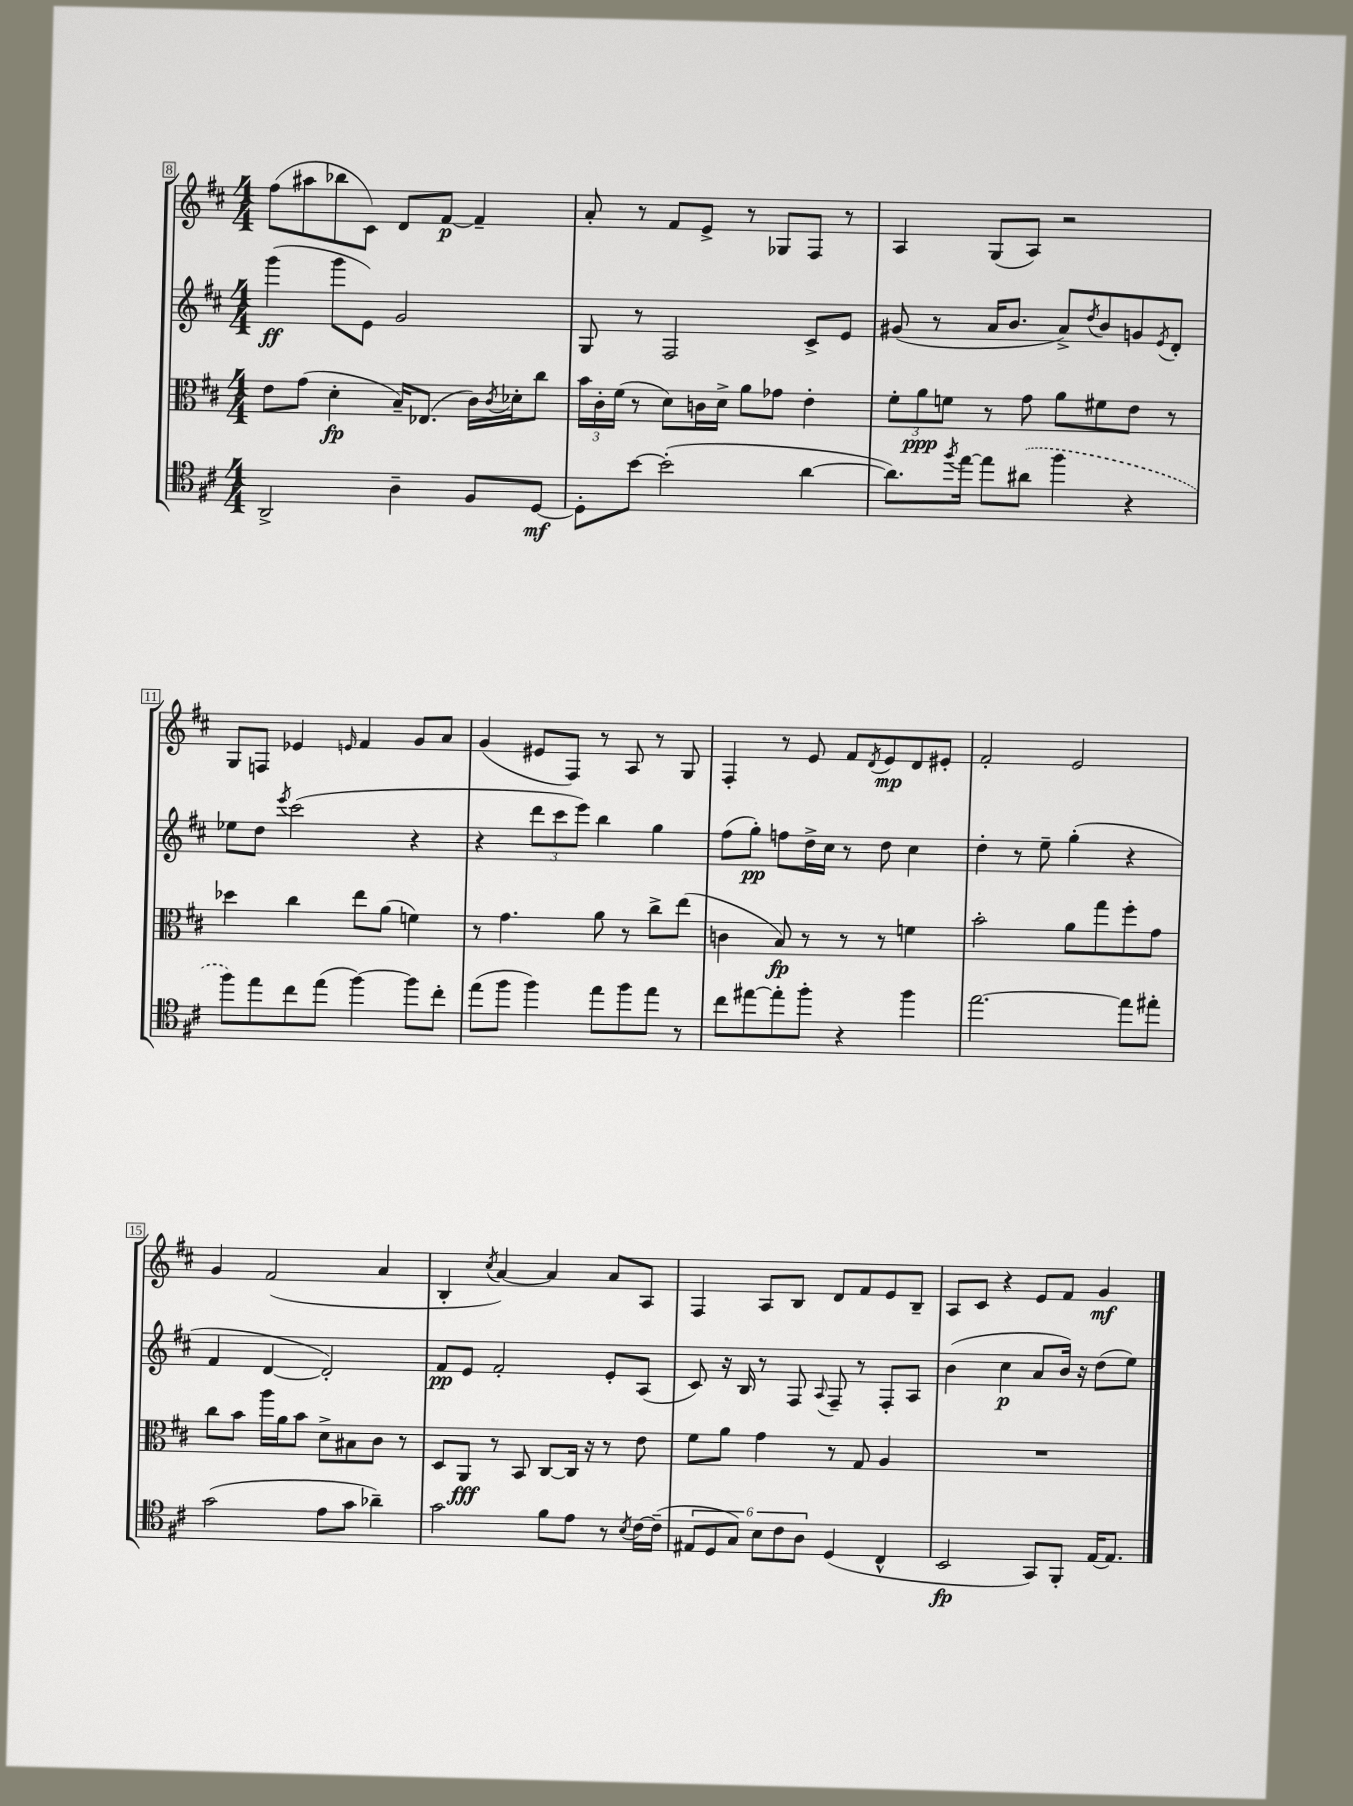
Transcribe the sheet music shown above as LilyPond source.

<<
\new StaffGroup <<
\new Staff = "s0" {
    \clef treble \key d \major \numericTimeSignature \time 4/4
    fis''8( ais''8 bes''8 cis'8) d'8 fis'8~\p fis'4-- |
    a'8-. r8 fis'8 e'8-> r8 ges8 fis8 r8 |
    a4 g8( a8) r2 |
    g8 f8 ees'4 \grace { e'16 } fis'4 g'8 a'8 |
    g'4( eis'8 fis8) r8 a8 r8 g8 |
    fis4-. r8 e'8 fis'8 \acciaccatura { d'8 } e'8\mp d'8 eis'8-. |
    fis'2-. e'2 |
    g'4 fis'2( a'4 |
    b4-. \acciaccatura { cis''8 } a'4~) a'4 a'8 a8 |
    fis4 a8 b8 d'8 fis'8 e'8 b8-- |
    a8 cis'8 r4 e'8 fis'8 g'4\mf \bar "|." |
}
\new Staff = "s1" {
    \clef treble \key d \major \numericTimeSignature \time 4/4
    g'''4\ff( g'''8 e'8) g'2 |
    g8 r8 fis2 cis'8-> e'8 |
    gis'8( r8 a'16 b'8. a'8->) \acciaccatura { d''8 } b'8 g'8 \acciaccatura { e'8 } d'8-. |
    ees''8 d''8 \acciaccatura { e'''8 } cis'''2( r4 |
    r4 \tuplet 3/2 { d'''8 cis'''8 e'''8) } b''4 g''4 |
    fis''8( g''8-.\pp) f''8 d''16-> cis''16 r8 d''8 cis''4 |
    d''4-. r8 e''8-- g''4-.( r4 |
    fis'4 d'4~ d'2-.) |
    fis'8\pp e'8 fis'2-. e'8-. a8( |
    cis'8) r16 b16 r8 fis8 \appoggiatura { a8 } fis8-- r8 fis8-. a8 |
    b'4( cis''4\p a'8 b'16) r16 d''8( e''8) \bar "|." |
}
\new Staff = "s2" {
    \clef alto \key d \major \numericTimeSignature \time 4/4
    e'8 g'8( d'4-.\fp b16--) ees8.( cis'16) \acciaccatura { cis'8 } des'16-. cis''8 |
    \tuplet 3/2 { b'16 cis'16-. fis'16( } r8 d'8) c'16 d'16-> a'8 ges'8 e'4-. |
    \tuplet 3/2 { fis'8-. a'8\ppp f'8 } r8 g'8 a'8 fis'8 e'8 r8 |
    des''4 cis''4 e''8 a'8( f'4) |
    r8 g'4. a'8 r8 cis''8-> e''8( |
    c'4 b8\fp) r8 r8 r8 f'4 |
    b'2-. a'8 g''8 fis''8-. g'8 |
    cis''8 b'8 a''16 a'16 b'8 d'8-> bis8 cis'8 r8 |
    d8 a,8\fff r8 b,8 cis8~ cis16 r16 r8 e'8 |
    fis'8 a'8 g'4 r8 g8 a4 |
    R1 \bar "|." |
}
\new Staff = "s3" {
    \clef tenor \key d \major \numericTimeSignature \time 4/4
    a,2-> a4-- fis8 d8~\mf |
    d8-. b'8~ b'2-.( a'4~ |
    a'8.) \acciaccatura { fis''8 } e''16~ e''8 \once \slurDashed ais'8( fis''4 r4 |
    fis''8) e''8 cis''8 e''8( fis''4~) fis''8 cis''8-. |
    e''8( fis''8 fis''4) e''8 fis''8 e''8 r8 |
    cis''8 eis''8~ eis''8-. fis''8-. r4 fis''4 |
    e''2.~ e''8 eis''8-. |
    g'2( e'8 g'8 aes'4--) |
    g'2 fis'8 e'8 r8 \acciaccatura { b8 } cis'16~ cis'16--( |
    \tuplet 6/4 { eis8 d8 g8) b8 cis'8 a8 } d4( cis4-^ |
    b,2\fp g,8) fis,8-. e16~ e8. \bar "|." |
}
>>
>>
\layout { \context { \Score currentBarNumber = #8 \override BarNumber.stencil = #(make-stencil-boxer 0.1 0.3 ly:text-interface::print) } }
